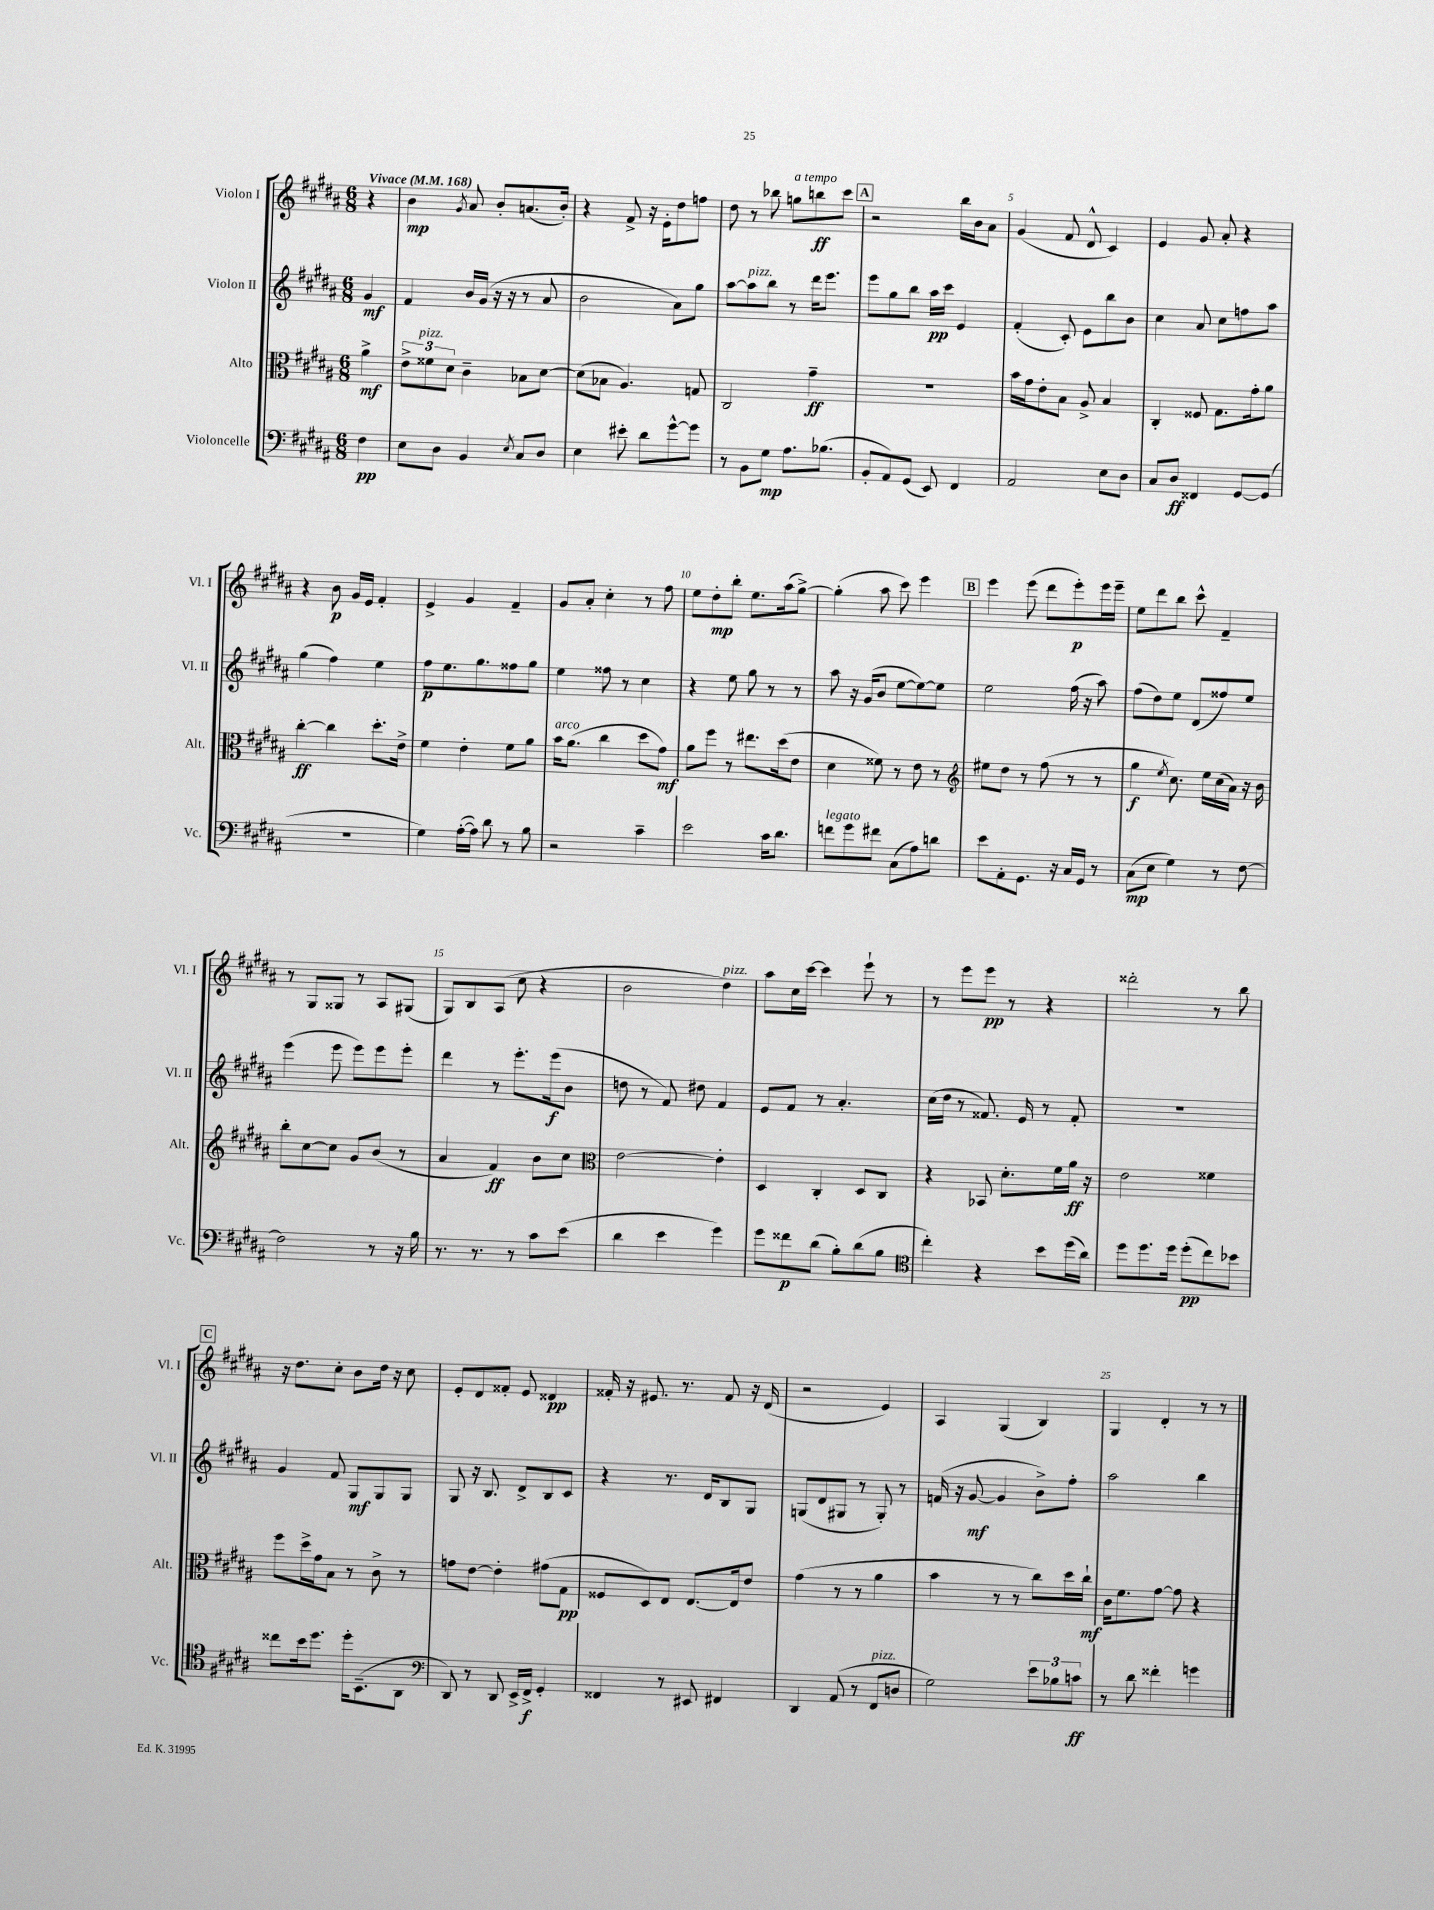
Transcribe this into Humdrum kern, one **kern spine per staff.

**kern	**kern	**kern	**kern
*staff4	*staff3	*staff2	*staff1
*clefF4	*clefC3	*clefG2	*clefG2
*k[f#c#g#d#a#]	*k[f#c#g#d#a#]	*k[f#c#g#d#a#]	*k[f#c#g#d#a#]
*M6/8	*M6/8	*M6/8	*M6/8
*MM168	*MM168	*MM168	*MM168
4F#\	4a#^\	4g#/	4r
=	=	=	=
8E\L	12e^\L	4f#/	4b\
.	12f##\	.	.
8D#\J	.	.	.
.	12d#\J	.	.
.	.	.	8qg#/
4BB/	4c#~\	16b/LL	8a#/
.	.	(16g#/JJ	.
.	.	16r	8b'/L
.	.	16r	.
8qE/	.	.	.
8C#/L	8B-\L	8r	(8.a/
8D#/J	[8d#\J	8a#/	.
.	.	.	16b'/Jk)
=	=	=	=
4E\	(8d#\]L	2b\	4r
.	8B-\J	.	.
8e#'\	4.A#/)	.	8f#^/
8d#\L	.	.	16r
.	.	.	16e'\LK
[8g#^^\	.	8a#\L)	8dd#\
8g#\]J	8G/	8gg#\J	8ff\J
=	=	=	=
8r	2C#/	[8aa#\L	8dd#\
8BB\L	.	8aa#\]	8r
8G#\J	.	8bb\J	8bb-\
8.A#\L	.	8r	8gg\L
.	4g#~\	16ddd#\LK	8bb\
(8.B-\J	.	8.eee\J	.
.	.	.	8ccc#\J
=	=	=	=
8BB'/L	2.r	8eee\L	2r
8AA#/)	.	8gg#\	.
(8GG#/J	.	8bb\J	.
8EE/)	.	16aa#\LL	.
.	.	16ccc#\JJ	.
4FF#/	.	4e/	16bb\LL
.	.	.	16b\J
.	.	.	8a#\J
=	=	=	=
2AA#/	16b\LL	(4f#'/	(4g#/
.	16g#\J	.	.
.	8e'\	.	.
.	8B\J	8c#'/)	8f#/
.	8A#^/	8e\L	8d#^^/
8E\L	4B/	8bb\	4c#/)
8D#\J	.	8b\J	.
=	=	=	=
8C#/L	4C#'/	4cc#\	4e/
8D#/J	.	.	.
4FF##/	8F##/	8a#/	8g#/
.	8.G#\L	8cc#\L	8a#'/
[8GG#/L	.	8ff\	4r
.	16g#'\k	.	.
(8GG#/]J	8a#\J	8aa#\J	.
=	=	=	=
2.r	[4cc#'\	(4gg#\	4r
.	4cc#\]	4ff#\)	8b\
.	.	.	16g#/LL
.	.	.	16e/JJ
.	8.dd#'\L	4ee\	4f#'/
.	16e^\Jk	.	.
=	=	=	=
4G#\)	4f#\	8ff#\L	4e^/
.	.	8.ee\	.
([16A#'\LL	4e'\	.	4g#/
16A#\]JJ)	.	8.gg#\	.
8d#\	.	.	.
8r	8f#\L	8ff##\	4f#~/
8B\	8a#\J	8gg#\J	.
=	=	=	=
2r	16b\LK	4ee\	8g#/L
.	(8.a#\J	.	.
.	.	.	8a#'/J
.	4cc#\	8ff##\	4cc#'\
.	.	8r	.
4c#~\	8dd#\L	4cc#\	8r
.	8g#\J)	.	8ff#\
=	=	=	=
2e\	8a#\L	4r	8ee\L
.	8ff#\J	.	8dd#'\
.	8r	8ee\	8bb'\J
.	8.ee#\L	8gg#\	8.ee\L
16c#\LK	.	8r	.
8.d#\J	(16dd#\k	.	(16aa#\k
.	8e\J	8r	[8gg#^\J)
=	=	=	=
8f\L	4d#\	8aa#\	(4gg#'\]
8g#\	.	16r	.
.	.	(16g#/LK	.
8f#\J	8f##\)	8b/J	8aa#\
(8C#\L	8r	[8ee\L	8ccc#\)
8A#\)	8e\	8ee\_)	4eee\
8d\J	8r	8ee\]J	.
=	=	=	=
*	*clefG2	*	*
8e\L	8ee#\L	2ee\	4eee\
8AA#'\	8dd#\J	.	.
8.GG#\J	8r	.	(8eee\
.	(8ff#\	.	8ddd#\L
16r	.	.	.
16C#/LL	8r	(16ff#\	8eee'\)
16GG#/JJ	.	16r	.
8r	8r	8aa#\)	16eee\L
.	.	.	16eee~\JJ
=	=	=	=
(8C#\L	4gg#\	(8ff#\L	8ee\L
8E\J	.	8dd#\)	8ddd#\
.	8qee/	.	.
4G#\)	8.cc#\)	8ee\J	8bb\J
.	.	(8d#/L	8ccc#^^\
.	16ee\LL	.	.
8r	(16cc#\	8ff##/)	4f#~/
.	16a#\JJ)	.	.
[8F#\	16r	8ee/J	.
.	16b\	.	.
=	=	=	=
2F#\]	8bb'\L	(4eee\	8r
.	[8cc#\	.	8G#/L
.	8cc#\]J	8eee\	8G##/J
.	8g#/L	8eee\L)	8r
8r	(8b/J	8eee\	8A#/L
16r	8r	8eee'\J	(8G#/J
16B\	.	.	.
=	=	=	=
8.r	4a#/	4ddd#\	8G#/L)
.	.	.	8B/
8.r	.	.	.
.	4f#/)	8r	(8A#/J
8r	.	8.eee'\L	8cc#\
8c#\L	8b\L	.	4r
.	.	(16eee\k	.
(8e\J	8cc#\J	8b\J	.
=	=	=	=
*	*clefC3	*	*
4d#\	[2e\	8dd\	2b\
.	.	8r	.
4e\	.	8f#/)	.
.	.	8dd#\	.
4g#\)	4e'\]	4f#/	4dd#\)
=	=	=	=
8g#\L	4D#/	8e/L	8aa#\L
8f##\	.	8f#/J	16cc#\L
.	.	.	[16ccc#\JJ
(8d#\J	4C#'/	8r	4ccc#\]
8B'\L)	.	4.a#'/	.
(8d#\	8D#/L	.	8eee`\
8B\J	8C#/J	.	8r
=	=	=	=
*clefC4	*	*	*
4cc#'\)	4r	(16cc#\LL	8r
.	.	16dd#\JJ	.
.	.	8r	8eee\L
4r	8BB-/	8.f##/)	8eee\J
.	8.d#'\L	.	8r
.	.	16e/	.
8b\L	.	8r	4r
.	16f#\L	.	.
(16dd#\L	16a#\JJ	8f##'/	.
16a#\JJ)	16r	.	.
=	=	=	=
8dd#\L	2e\	2.r	2ddd##'\
8.dd#\	.	.	.
16dd#\Jk	.	.	.
(8dd#'\L	.	.	.
8cc#\)	4f##\	.	8r
8b-\J	.	.	8bb\
=	=	=	=
8cc##\L	8ff#\L	4g#/	16r
.	.	.	8.dd#\L
16b\k	16dd#^\L	.	.
8.dd#\J	16g#\J	.	.
.	8B\J	8f#/	8cc#'\J
16dd#'\LK	8r	8G#/L	8b\L
(8.BB~\	.	.	.
.	8c#^\	8G#/	16dd#\Jk
.	.	.	16r
8AA#\J	8r	8G#/J	8cc#\
=	=	=	=
*clefF4	*	*	*
8DD#/)	8g\L	8G#/	8e'/L
8r	[8e\J	16r	8d#/
.	.	8.B/	.
8DD#/	4e'\]	.	8f##'/J
16EE^/LL	.	8d#^/L	8e/
16FF#^/JJ	.	.	.
4GG#'/	(8g#\L	8B/	4d##/
.	8G#\J	8c#/J	.
=	=	=	=
4FF##/	8F##/L	4r	16f##'/
.	.	.	16r
.	8D#/)	.	8.e#/
8r	8E/J	8.r	.
.	.	.	8.r
8EE#/	[8.E/L	.	.
.	.	16d#/LK	.
4FF#/	.	8B/	8f##/
.	16E/]k	.	.
.	8e/J	8G#/J	16r
.	.	.	(16d#/
=	=	=	=
4DD#/	(4g#\	(8G/L	2r
.	.	8d#/	.
(8AA#/	8r	8G#/J	.
8r	8r	8r	.
8FF#/L	4a#\	8G#'/)	4e/)
8D/J	.	8r	.
=	=	=	=
2G#\)	4b\	(16f/	4A#/
.	.	16r	.
.	.	[8g#/	.
.	8r	4g#/]	(4G#/
.	8r	.	.
12e\L	8cc#\L)	8b^\L)	4B/)
12B-\	.	.	.
.	16dd#\L	8ff#'\J	.
12c\J	.	.	.
.	16cc#`\JJ	.	.
=	=	=	=
8r	16c#\LK	2aa#\	4G#/
.	8.f#\	.	.
8d#\	.	.	.
4f##'\	[8g#\J	.	4d#'/
.	8g#\]	.	.
4g\	4r	4bb\	8r
.	.	.	8r
==	==	==	==
*-	*-	*-	*-
